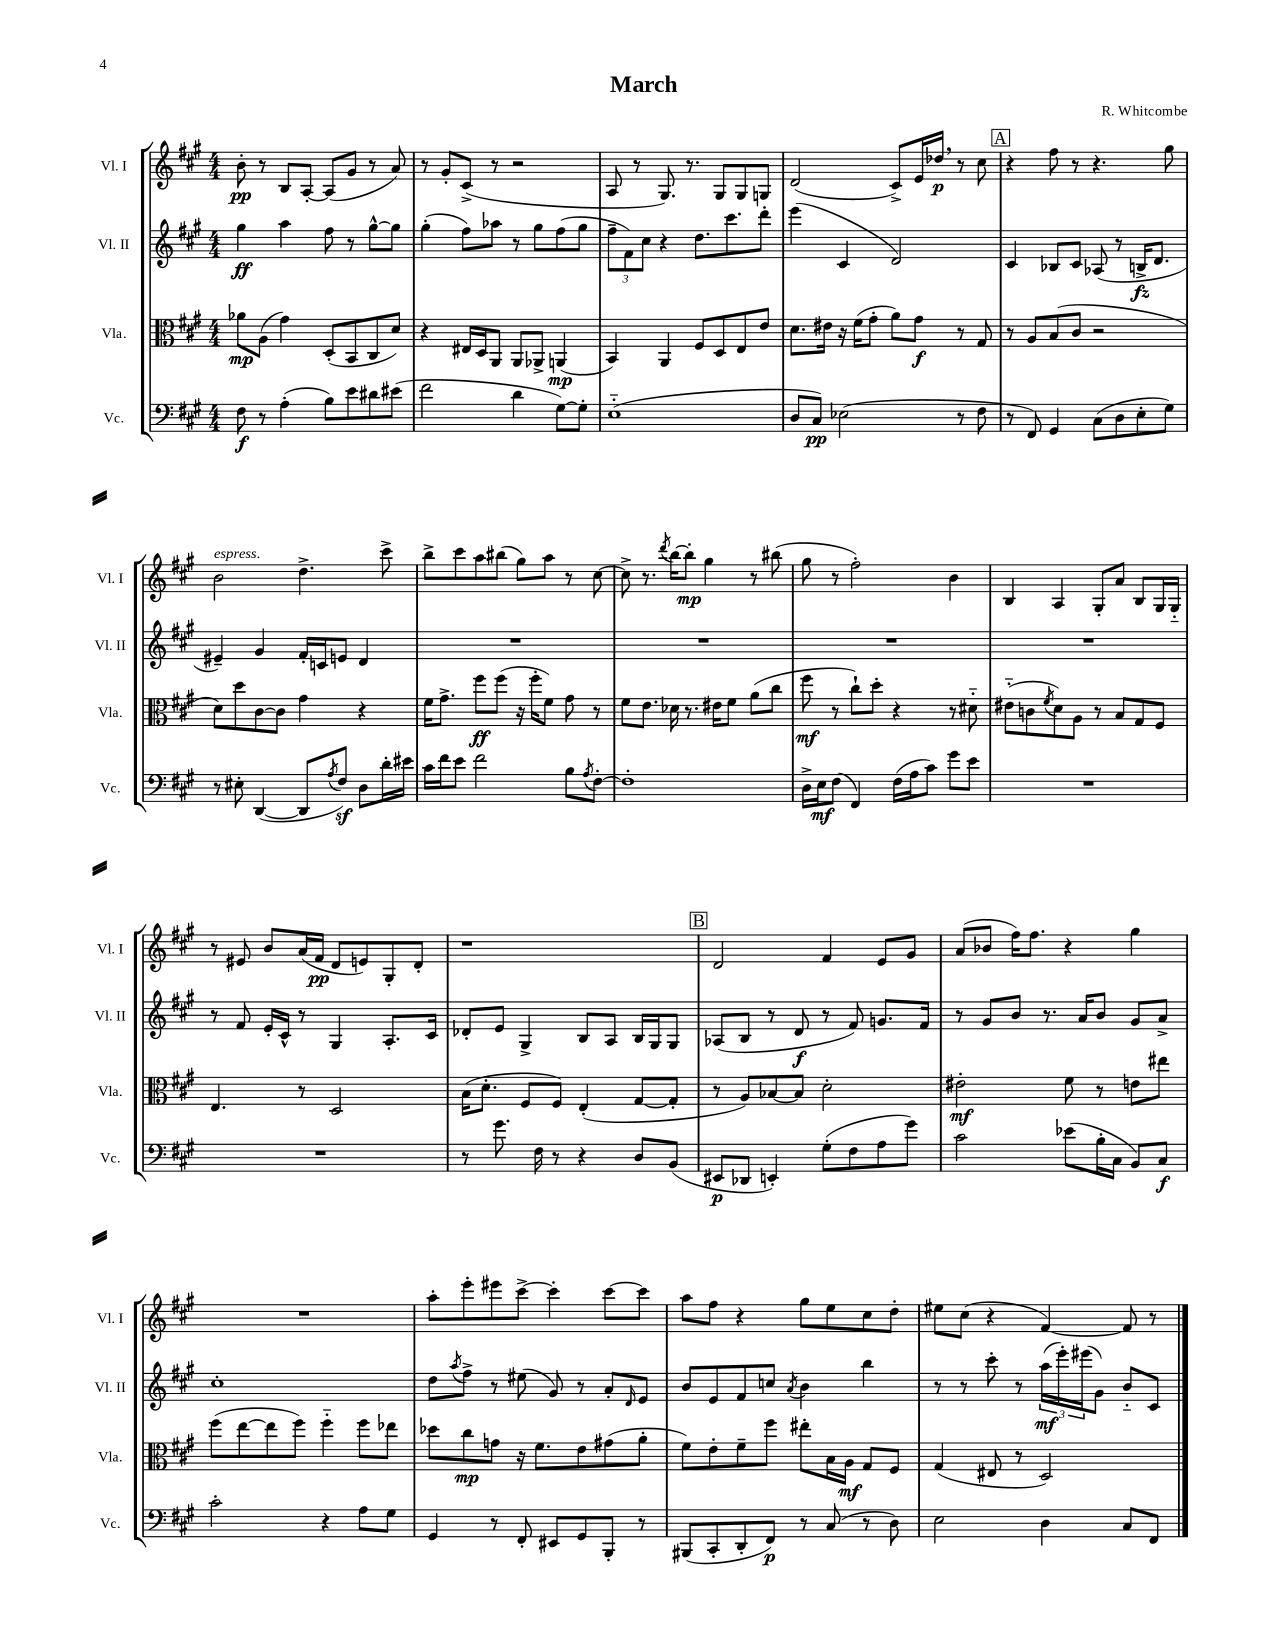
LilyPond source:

\header { title = "March" composer = "R. Whitcombe" }
<<
\new StaffGroup <<
\new Staff = "s0" \with { instrumentName = "Vl. I" shortInstrumentName = "Vl. I" } {
    \clef treble \key a \major \numericTimeSignature \time 4/4
    b'8-.\pp r8 b8 a8~-. a8( gis'8 r8 a'8) |
    r8 gis'8-. cis'8->( r8 r2 |
    a8 r8 gis8.) r8. gis8 gis8 g8 |
    d'2( cis'8->) e'16 des''16\p \breathe r8 cis''8 |
    \mark \markup { \box "A" } r4 fis''8 r8 r4. gis''8 |
    b'2^\markup { \italic "espress." } d''4.-> cis'''8-> |
    b''8-> cis'''8 a''8 bis''8( gis''8) a''8 r8 cis''8~ |
    cis''8-> r8. \acciaccatura { d'''8 } b''16~ b''8-.\mp gis''4 r8 bis''8( |
    gis''8 r8 fis''2-.) b'4 |
    b4 a4 gis8-. a'8 b8 gis16 gis16-_ |
    r8 eis'8 b'8 a'16( fis'16\pp d'8 e'8) gis8-. d'8-. |
    r1 |
    \mark \markup { \box "B" } d'2 fis'4 e'8 gis'8 |
    a'8( bes'8 fis''16) fis''8. r4 gis''4 |
    R1 |
    a''8-. e'''8-. eis'''8 cis'''8~-> cis'''4-. cis'''8~ cis'''8 |
    a''8 fis''8 r4 gis''8 e''8 cis''8 d''8-. |
    eis''8 cis''8( r4 fis'4~) fis'8 r8 \bar "|." |
}
\new Staff = "s1" \with { instrumentName = "Vl. II" shortInstrumentName = "Vl. II" } {
    \clef treble \key a \major \numericTimeSignature \time 4/4
    gis''4\ff a''4 fis''8 r8 gis''8~-^ gis''8 |
    gis''4-.( fis''8) aes''8 r8 gis''8 fis''8( gis''8 |
    \tuplet 3/2 { fis''8-- fis'8) cis''8 } r4 d''8. cis'''8. d'''8-. |
    e'''4( cis'4 d'2) |
    \mark \markup { \box "A" } cis'4 bes8 cis'8 aes8( r8 b16->\fz d'8. |
    eis'4--) gis'4 fis'16-. c'16 e'8 d'4 |
    R1 |
    R1 |
    R1 |
    R1 |
    r8 fis'8 e'16-. cis'16-^ r8 gis4 a8.-. cis'16 |
    des'8-. e'8 gis4-> b8 a8 b16 gis16 gis8 |
    \mark \markup { \box "B" } aes8( b8 r8 d'8\f r8 fis'8) g'8. fis'16 |
    r8 gis'8 b'8 r8. a'16 b'8 gis'8 a'8-> |
    cis''1-. |
    d''8 \acciaccatura { a''8 } fis''8-> r8 eis''8( gis'8) r8 a'8-. \grace { d'16 } e'8 |
    b'8 e'8 fis'8 c''8 \acciaccatura { a'8 } b'4 b''4 |
    r8 r8 cis'''8-. r8 \tuplet 3/2 { a''16\mf( e'''16-.) eis'''16( } gis'8) b'8-_ cis'8 \bar "|." |
}
\new Staff = "s2" \with { instrumentName = "Vla." shortInstrumentName = "Vla." } {
    \clef alto \key a \major \numericTimeSignature \time 4/4
    aes'8\mp a8( gis'4) d8-.( b,8 cis8 d'8) |
    r4 eis16 d16 a,8 a,8 aes,8-> a,4\mp( |
    b,4) a,4 fis8 d8 e8 e'8 |
    d'8. eis'16 r16 fis'16( gis'8-. a'8) gis'8\f r8 gis8 |
    \mark \markup { \box "A" } r8 a8 b8( cis'8 r2 |
    d'8) d''8 cis'8~ cis'8 gis'4 r4 |
    fis'16 gis'8.-> fis''8\ff fis''8( r16 fis''16-. fis'8) gis'8 r8 |
    fis'8 e'8. des'16 r8. eis'16 fis'8 a'8( cis''8 |
    fis''8\mf r8 cis''8-!) d''8-. r4 r8 dis'8-_ |
    eis'8-_( c'8 \acciaccatura { fis'8 } d'8) a8 r8 b8 gis8 fis8 |
    e4. r8 d2 |
    b16( d'8.-. fis8 fis8) e4-.( gis8~ gis8-. |
    \mark \markup { \box "B" } r8 a8) bes8~ bes8 d'2-. |
    eis'2-.\mf fis'8 r8 e'8 eis''8 |
    fis''8( e''8~ e''8 fis''8) fis''4-_ fis''8 ees''8 |
    des''8 cis''8\mp g'8 r16 fis'8. e'8 gis'8( a'8-. |
    fis'8) e'8-. fis'8-- fis''8 eis''8-. b16 a16\mf gis8 fis8 |
    gis4( eis8 r8 d2) \bar "|." |
}
\new Staff = "s3" \with { instrumentName = "Vc." shortInstrumentName = "Vc." } {
    \clef bass \key a \major \numericTimeSignature \time 4/4
    fis8\f r8 a4-.( b8) e'8 dis'8 eis'8( |
    fis'2 d'4 gis8~) gis8-. |
    e1-_( |
    d8 cis8\pp) ees2( r8 fis8 |
    \mark \markup { \box "A" } r8 fis,8) gis,4 cis8( d8 e8-. gis8) |
    r8 eis8-. d,4~( d,8 \acciaccatura { a8 } fis8\sf) d8 d'16-. eis'16 |
    cis'16 fis'16 e'8 fis'2 b8 \acciaccatura { a8 } fis8~-. |
    fis1-. |
    d16-> e16\mf fis8( fis,4) fis16( a16 cis'8) gis'8 e'8 |
    R1 |
    R1 |
    r8 gis'8. fis16 r8 r4 d8 b,8( |
    \mark \markup { \box "B" } eis,8\p des,8 e,4-.) gis8-.( fis8 a8 gis'8) |
    cis'2 ees'8( b16-. cis16 b,8) cis8\f |
    cis'2-. r4 a8 gis8 |
    gis,4 r8 fis,8-. eis,8 gis,8 b,,8-. r8 |
    bis,,8( cis,8-. d,8-. fis,8\p) r8 cis8( r8 d8) |
    e2 d4 cis8 fis,8 \bar "|." |
}
>>
>>
\layout { \context { \Score \remove "Bar_number_engraver" } }
